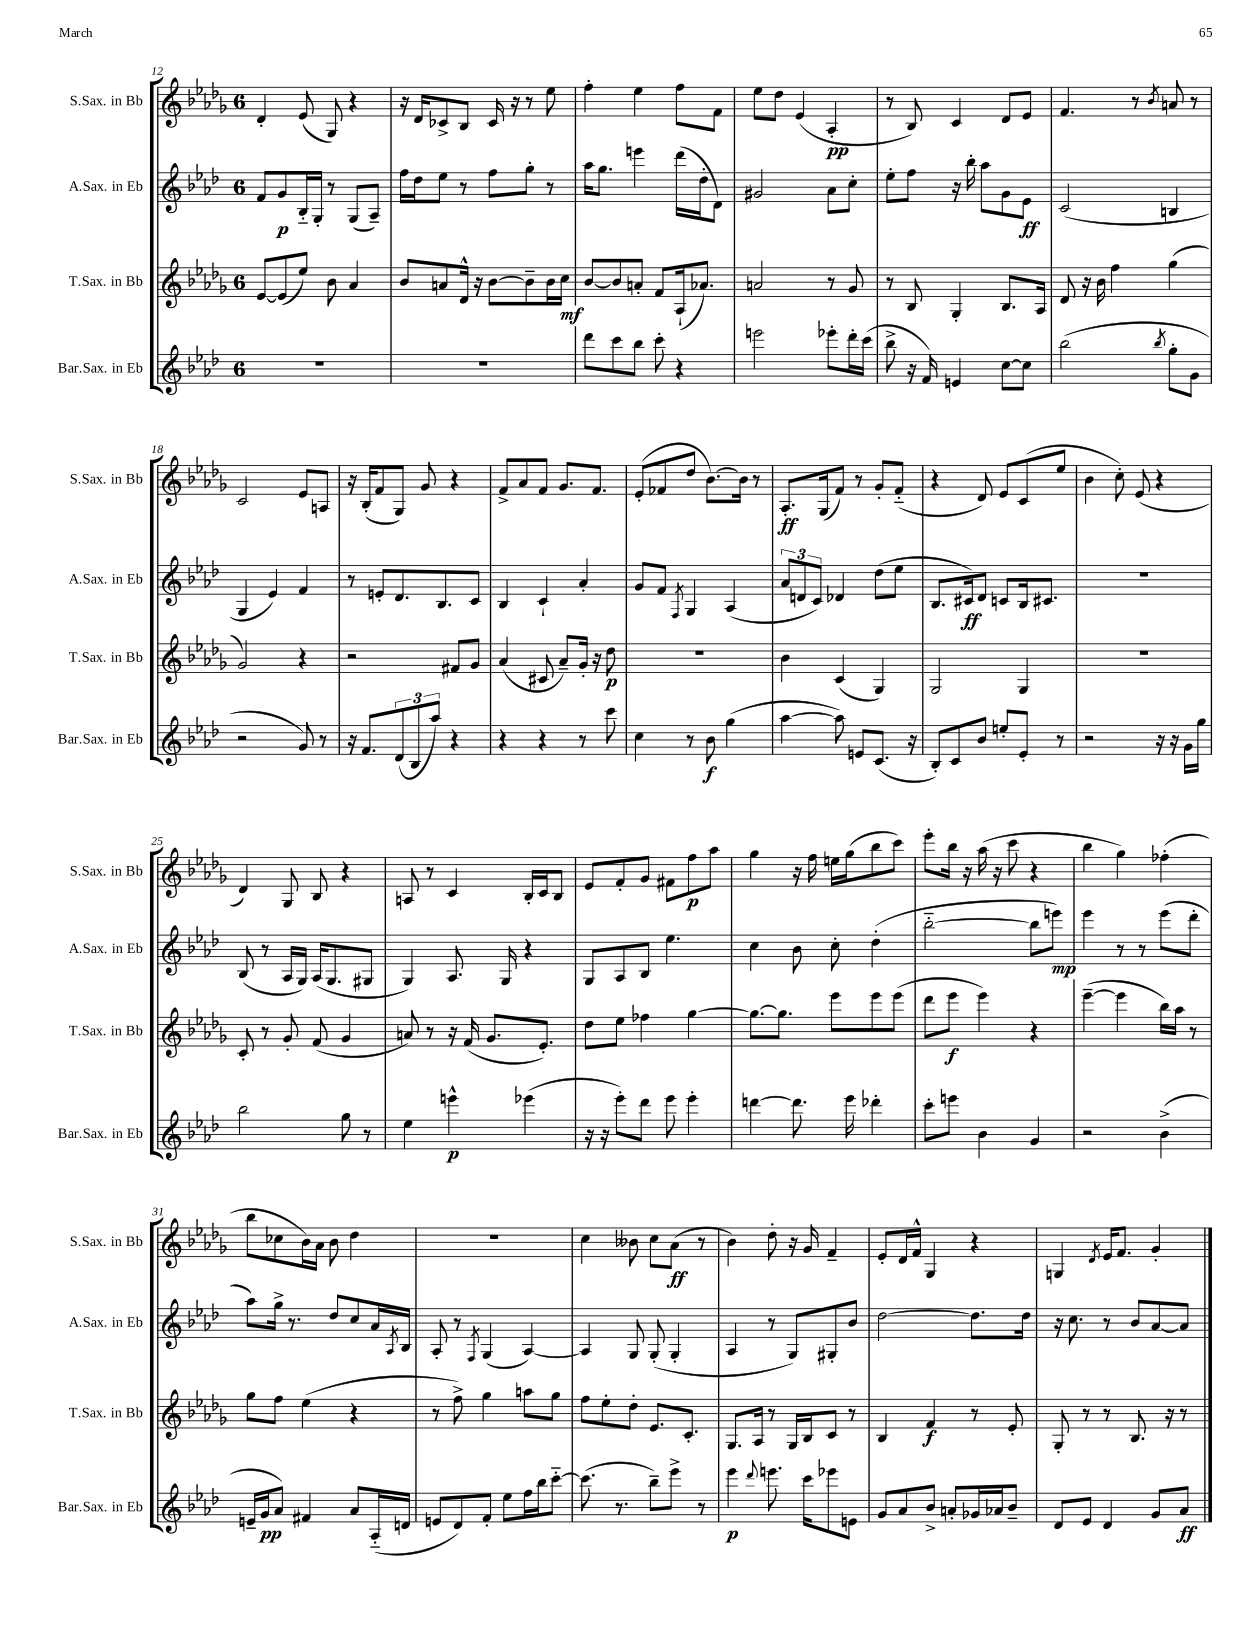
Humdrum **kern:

**kern	**dynam	**kern	**dynam	**kern	**dynam	**kern	**dynam
*part4	*part4	*part3	*part3	*part2	*part2	*part1	*part1
*staff4	*staff4	*staff3	*staff3	*staff2	*staff2	*staff1	*staff1
*I"Bar.Sax. in Eb	*	*I"T.Sax. in Bb	*	*I"A.Sax. in Eb	*	*I"S.Sax. in Bb	*
*I'Bar.Sax. in Eb	*	*I'T.Sax. in Bb	*	*I'A.Sax. in Eb	*	*I'S.Sax. in Bb	*
*clefG2	*	*clefG2	*	*clefG2	*	*clefG2	*
*k[b-e-a-d-]	*	*k[b-e-a-d-g-]	*	*k[b-e-a-d-]	*	*k[b-e-a-d-g-]	*
*M6/8	*	*M6/8	*	*M6/8	*	*M6/8	*
=12	=12	=12	=12	=12	=12	=12	=12
2.r	.	[8e-/L	.	8f/L	.	4d-'/	.
.	.	(8e-/]	.	8g/	p	.	.
.	.	8ee-/J)	.	16B-/L	.	(8e-/	.
.	.	.	.	16G'/JJ	.	.	.
.	.	8b-\	.	8r	.	8G-/)	.
.	.	4a-/	.	(8G/L	.	4r	.
.	.	.	.	8A-~/J)	.	.	.
=13	=13	=13	=13	=13	=13	=13	=13
2.r	.	8b-/L	.	16ff\LL	.	16r	.
.	.	.	.	16dd-\J	.	16d-/KL	.
.	.	8an/	.	8ee-\J	.	8c-X^/	.
.	.	16d-^^/Jk	.	8r	.	8B-/J	.
.	.	16r	.	.	.	.	.
.	.	[8b-\L	.	8ff\L	.	16c-/	.
.	.	.	.	.	.	16r	.
.	.	8b-~\]	.	8gg'\J	.	8r	.
.	.	16b-\L	.	8r	.	8ee-\	.
.	.	16cc\JJ	mf	.	.	.	.
=14	=14	=14	=14	=14	=14	=14	=14
8ddd-\L	.	[8b-/L	.	16aa-\KL	.	4ff'\	.
.	.	.	.	8.gg\J	.	.	.
8ccc\	.	8b-/]	.	.	.	.	.
8bb-\J	.	8an'/J	.	4eeen\	.	4ee-\	.
8ccc'\	.	8f/L	.	.	.	.	.
4r	.	(16A-`/k	.	(16ddd-\LL	.	8ff\L	.
.	.	8.a-X/J)	.	16dd-'\J	.	.	.
.	.	.	.	8d-\J)	.	8f\J	.
=15	=15	=15	=15	=15	=15	=15	=15
2eeen\	.	2an/	.	2g#X/	.	8ee-\L	.
.	.	.	.	.	.	8dd-\J	.
.	.	.	.	.	.	(4e-/	.
8eee-X'\L	.	8r	.	8a-\L	.	4A-'/	pp
16ddd-'\L	.	8g-/	.	8cc'\J	.	.	.
(16ccc\JJ	.	.	.	.	.	.	.
=16	=16	=16	=16	=16	=16	=16	=16
8bb-^\	.	8r	.	8ee-'\L	.	8r	.
16r	.	8B-/	.	8ff\J	.	8B-/)	.
16f/)	.	.	.	.	.	.	.
4en/	.	4G-'/	.	16r	.	4c/	.
.	.	.	.	16bb-'\	.	.	.
.	.	.	.	8aa-\L	.	.	.
[8cc\L	.	8.B-/L	.	8g\	.	8d-/L	.
8cc\J]	.	.	.	8e-\J	ff	8e-/J	.
.	.	16A-/Jk	.	.	.	.	.
=17	=17	=17	=17	=17	=17	=17	=17
(2bb-\	.	8d-/	.	(2c/	.	4.f/	.
.	.	16r	.	.	.	.	.
.	.	16b-\	.	.	.	.	.
.	.	4ff\	.	.	.	.	.
.	.	.	.	.	.	8r	.
8qbb-/	.	.	.	.	.	8qb-/	.
8gg'\L	.	(4gg-\	.	4Bn/	.	8an/	.
8g\J	.	.	.	.	.	8r	.
!!LO:LB:g=z
=18	=18	=18	=18	=18	=18	=18	=18
2r	.	2g-/)	.	4G/	.	2c/	.
.	.	.	.	4e-/)	.	.	.
8g/)	.	4r	.	4f/	.	8e-/L	.
8r	.	.	.	.	.	8An/J	.
=19	=19	=19	=19	=19	=19	=19	=19
16r	.	2r	.	8r	.	16r	.
8.f/L	.	.	.	.	.	(16B-'/KL	.
.	.	.	.	8en'/L	.	8f/	.
(12d-/	.	.	.	8.d-/	.	8G-/J)	.
12B-/	.	.	.	.	.	.	.
.	.	.	.	.	.	8g-/	.
12aa-/J)	.	.	.	.	.	.	.
.	.	.	.	8.B-/	.	.	.
4r	.	8f#X/L	.	.	.	4r	.
.	.	8g-/J	.	8c/J	.	.	.
=20	=20	=20	=20	=20	=20	=20	=20
4r	.	(4a-/	.	4B-/	.	8f^/L	.
.	.	.	.	.	.	8a-/	.
4r	.	8c#X/	.	4c`/	.	8f/J	.
.	.	8a-~/L)	.	.	.	8.g-/L	.
8r	.	16g-'/Jk	.	4a-'/	.	.	.
.	.	16r	.	.	.	8.f/J	.
8ccc\	.	8dd-\	p	.	.	.	.
=21	=21	=21	=21	=21	=21	=21	=21
4cc\	.	2.r	.	8g/L	.	(8e-'/L	.
.	.	.	.	8f/J	.	8f-X/	.
.	.	.	.	8qF/	.	.	.
8r	.	.	.	4G/	.	8dd-/J	.
8b-\	f	.	.	.	.	[8.b-\L)	.
(4gg\	.	.	.	(4A-/	.	.	.
.	.	.	.	.	.	16b-\Jk]	.
.	.	.	.	.	.	8r	.
=22	=22	=22	=22	=22	=22	=22	=22
[4aa-\	.	4b-\	.	12a-/L	.	8.A-'/L	ff
.	.	.	.	12dn/	.	.	.
.	.	.	.	12c/J)	.	.	.
.	.	.	.	.	.	(16G-/k	.
8aa-\])	.	(4c/	.	4d-X/	.	8f/J)	.
8en/L	.	.	.	.	.	8r	.
(8.c/J	.	4G-/)	.	(8dd-\L	.	8g-'/L	.
.	.	.	.	8ee-\J	.	(8f/J	.
16r	.	.	.	.	.	.	.
=23	=23	=23	=23	=23	=23	=23	=23
8B-'/L)	.	2G-/	.	8.B-/L	.	4r	.
8c/	.	.	.	.	.	.	.
.	.	.	.	16c#X/k)	ff	.	.
8b-/J	.	.	.	8d-/J	.	8d-/)	.
8een'/L	.	.	.	8cn/L	.	8e-/L	.
8e-'/J	.	4G-/	.	16B-/k	.	(8c/	.
.	.	.	.	8.c#X/J	.	.	.
8r	.	.	.	.	.	8ee-/J	.
=24	=24	=24	=24	=24	=24	=24	=24
2r	.	2.r	.	2.r	.	4b-\	.
.	.	.	.	.	.	8cc'\)	.
.	.	.	.	.	.	(8e-/	.
16r	.	.	.	.	.	4r	.
16r	.	.	.	.	.	.	.
16g\LL	.	.	.	.	.	.	.
16gg\JJ	.	.	.	.	.	.	.
!!LO:LB:g=z
=25	=25	=25	=25	=25	=25	=25	=25
2bb-\	.	8c'/	.	(8B-/	.	4d-/)	.
.	.	8r	.	8r	.	.	.
.	.	8g-'/	.	16A-/LL	.	8G-/	.
.	.	.	.	16G/JJ)	.	.	.
.	.	(8f/	.	(16A-/KL	.	8B-/	.
.	.	.	.	8.G/	.	.	.
8gg\	.	4g-/	.	.	.	4r	.
8r	.	.	.	8G#X/J	.	.	.
=26	=26	=26	=26	=26	=26	=26	=26
4ee-\	.	8an/)	.	4G/)	.	8An/	.
.	.	8r	.	.	.	8r	.
4eeen^^\	p	16r	.	8.A-/	.	4c/	.
.	.	(16f/	.	.	.	.	.
.	.	8.g-/L	.	.	.	.	.
.	.	.	.	16G/	.	.	.
(4eee-X\	.	.	.	4r	.	16B-'/LL	.
.	.	8.e-'/J)	.	.	.	16c/J	.
.	.	.	.	.	.	8B-/J	.
=27	=27	=27	=27	=27	=27	=27	=27
16r	.	8dd-\L	.	8G/L	.	8e-/L	.
16r	.	.	.	.	.	.	.
8eee-'\L)	.	8ee-\J	.	8A-/	.	8f'/	.
8ddd-\J	.	4ff-X\	.	8B-/J	.	8g-/J	.
8eee-\	.	.	.	4.ee-\	.	8f#X\L	.
4eee-'\	.	[4gg-\	.	.	.	8ff\	p
.	.	.	.	.	.	8aa-\J	.
=28	=28	=28	=28	=28	=28	=28	=28
[4dddn\	.	8.gg-\L_	.	4cc\	.	4gg-\	.
.	.	8.gg-\J]	.	.	.	.	.
8.ddd\]	.	.	.	8b-\	.	16r	.
.	.	.	.	.	.	16ff\	.
.	.	8eee-\L	.	8cc'\	.	16een\LL	.
16eee-\	.	.	.	.	.	(16gg-\J	.
4ddd-X'\	.	8eee-\	.	(4dd-'\	.	8bb-\	.
.	.	(8eee-\J	.	.	.	8ccc\J)	.
=29	=29	=29	=29	=29	=29	=29	=29
8ccc'\L	.	8ddd-\L	.	[2bb-\	.	8eee-'\L	.
8eeen\J	.	8eee-\J	f	.	.	16bb-\Jk	.
.	.	.	.	.	.	16r	.
4b-\	.	4eee-\)	.	.	.	(16aa-\	.
.	.	.	.	.	.	16r	.
.	.	.	.	.	.	8ccc\	.
4g/	.	4r	.	8bb-\L]	.	4r	.
.	.	.	.	8eeen\J)	mp	.	.
=30	=30	=30	=30	=30	=30	=30	=30
2r	.	([4eee-~\	.	4eee-\	.	4bb-\	.
.	.	4eee-\]	.	8r	.	4gg-\)	.
.	.	.	.	8r	.	.	.
(4b-^\	.	16bb-\LL)	.	(8eee-\L	.	(4ff-X'\	.
.	.	16aa-\JJ	.	.	.	.	.
.	.	8r	.	8ddd-'\J	.	.	.
!!LO:LB:g=z
=31	=31	=31	=31	=31	=31	=31	=31
16en~/LL	.	8gg-\L	.	8aa-\L)	.	8bb-\L	.
16g/J	pp	.	.	.	.	.	.
8a-/J)	.	8ff\J	.	16gg^\Jk	.	8cc-X\	.
.	.	.	.	8.r	.	.	.
4f#X/	.	(4ee-\	.	.	.	16b-\L)	.
.	.	.	.	.	.	16a-\JJ	.
.	.	.	.	8dd-/L	.	8b-\	.
8a-/L	.	4r	.	8cc/	.	4dd-\	.
(16A-/L	.	.	.	16a-/L	.	.	.
.	.	.	.	8qA-/	.	.	.
16dn/JJ	.	.	.	16B-/JJ	.	.	.
=32	=32	=32	=32	=32	=32	=32	=32
8en/L	.	8r	.	8A-'/	.	2.r	.
8d-/)	.	8ff^\)	.	8r	.	.	.
.	.	.	.	8qF/	.	.	.
8f'/J	.	4gg-\	.	(4G/	.	.	.
8ee-\L	.	.	.	.	.	.	.
16ff\L	.	8aan\L	.	[4A-/)	.	.	.
16bb-\J	.	.	.	.	.	.	.
[8ccc\J	.	8gg-\J	.	.	.	.	.
=33	=33	=33	=33	=33	=33	=33	=33
(8.ccc\]	.	8ff\L	.	4A-/]	.	4cc\	.
.	.	8ee-'\	.	.	.	.	.
8.r	.	.	.	.	.	.	.
.	.	8dd-'\J	.	8G/	.	8b--X\	.
8bb-~\L)	.	8.e-/L	.	(8G'/	.	8cc\L	.
8eee-^\J	.	.	.	4G'/	.	(8a-\J	ff
.	.	8.c'/J	.	.	.	.	.
8r	.	.	.	.	.	8r	.
=34	=34	=34	=34	=34	=34	=34	=34
4eee-\	p	8.G-/L	.	4A-/	.	4b-\)	.
.	.	16A-/Jk	.	.	.	.	.
8qqddd-/	.	.	.	.	.	.	.
8.eeen\	.	8r	.	8r	.	8dd-'\	.
.	.	16G-/LL	.	8G/L)	.	16r	.
16ccc\KL	.	16B-/J	.	.	.	16g-/	.
8eee-X\	.	8c/J	.	8G#X'/	.	4f~/	.
8en\J	.	8r	.	8b-/J	.	.	.
=35	=35	=35	=35	=35	=35	=35	=35
8g/L	.	4B-/	.	[2dd-\	.	8e-'/L	.
8a-/	.	.	.	.	.	16d-/L	.
.	.	.	.	.	.	16f^^/JJ	.
8b-^/J	.	4f/	f	.	.	4G-/	.
8an'/L	.	.	.	.	.	.	.
16g-X/L	.	8r	.	8.dd-\L]	.	4r	.
16a-X/J	.	.	.	.	.	.	.
8b-~/J	.	8e-'/	.	.	.	.	.
.	.	.	.	16dd-\Jk	.	.	.
=36	=36	=36	=36	=36	=36	=36	=36
8d-/L	.	8G-'/	.	16r	.	4Gn/	.
.	.	.	.	8.cc\	.	.	.
8e-/J	.	8r	.	.	.	.	.
.	.	.	.	.	.	8qd-/	.
4d-/	.	8r	.	8r	.	16e-/KL	.
.	.	.	.	.	.	8.f/J	.
.	.	8.B-/	.	8b-/L	.	.	.
8g/L	.	.	.	[8a-/	.	4g-'/	.
.	.	16r	.	.	.	.	.
8a-/J	ff	8r	.	8a-/J]	.	.	.
==	==	==	==	==	==	==	==
*-	*-	*-	*-	*-	*-	*-	*-
